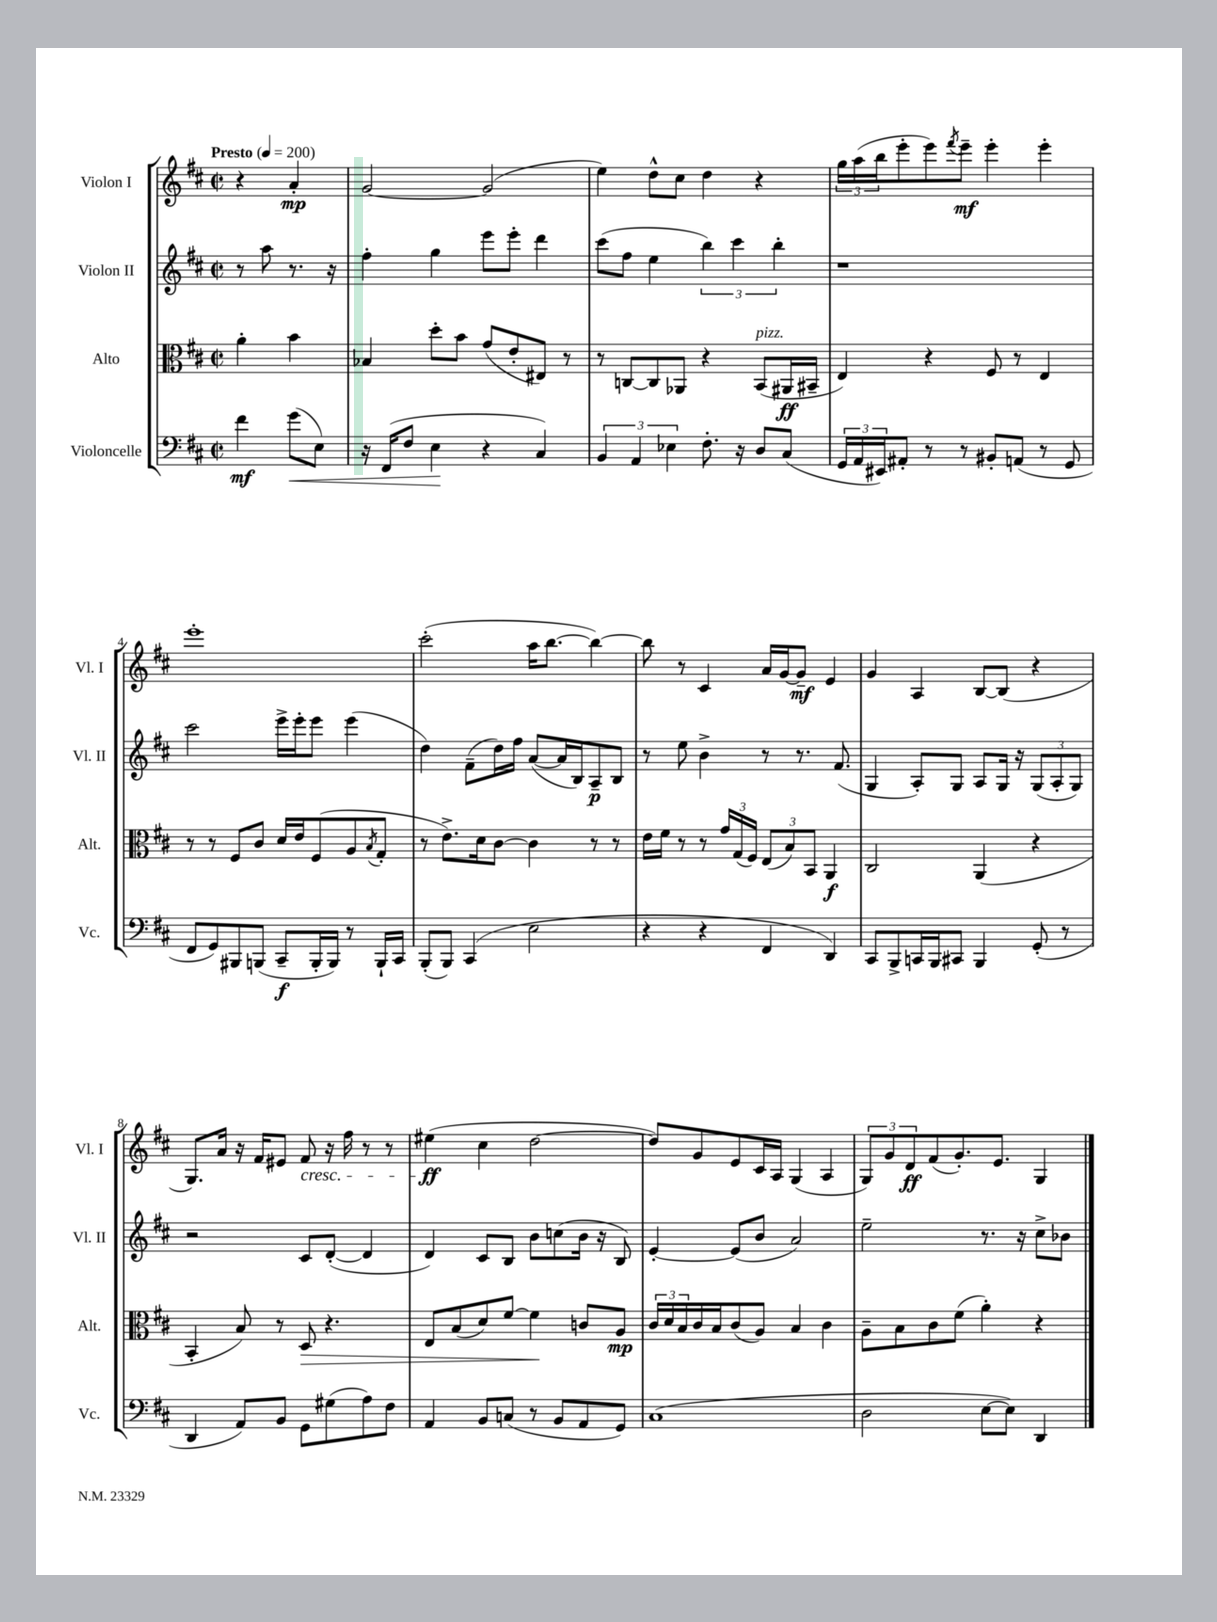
<<
\new StaffGroup <<
\new Staff = "s0" \with { instrumentName = "Violon I" shortInstrumentName = "Vl. I" } {
    \clef treble \key d \major \defaultTimeSignature \time 2/2 \partial 2 \tempo "Presto" 4 = 200
    r4 a'4-.\mp |
    g'2~ g'2( |
    e''4) d''8-^ cis''8 d''4 r4 |
    \tuplet 3/2 { g''16 a''16( b''16 } e'''8-. e'''8) \acciaccatura { fis'''8 } e'''8--\mf e'''4-. e'''4-. |
    e'''1-. |
    cis'''2-.( a''16 b''8.~ b''4~) |
    b''8 r8 cis'4 a'16 g'16~ g'8--\mf e'4 |
    g'4 a4 b8~ b8( r4 |
    g8.) a'16 r16 fis'16 eis'8 fis'8\cresc r16 fis''16 r8 r8 |
    eis''4\ff\!( cis''4 d''2~ |
    d''8) g'8 e'8 cis'16 a16 g4( a4 |
    \tuplet 3/2 { g8) g'8 d'8\ff } fis'8( g'8.-.) e'8. g4 \bar "|." |
}
\new Staff = "s1" \with { instrumentName = "Violon II" shortInstrumentName = "Vl. II" } {
    \clef treble \key d \major \defaultTimeSignature \time 2/2 \partial 2
    r8 a''8 r8. r16 |
    fis''4-. g''4 e'''8 e'''8-. d'''4 |
    cis'''8( fis''8 e''4 \tuplet 3/2 { b''4) cis'''4 b''4-. } |
    r1 |
    cis'''2 e'''16-> e'''16-. e'''8 e'''4( |
    d''4) fis'8--( d''16) fis''16 a'8~( a'16 b16) a8--\p b8 |
    r8 e''8 b'4-> r8 r8. fis'8.( |
    g4 a8-.) g8 a8 g16 r16 \tuplet 3/2 { g8( a8-. g8) } |
    r2 cis'8 d'8~-.( d'4 |
    d'4) cis'8 b8 b'8 c''8( b'16 r16 b8) |
    e'4~-. e'8( b'8 a'2) |
    e''2-- r8. r16 cis''8-> bes'8 \bar "|." |
}
\new Staff = "s2" \with { instrumentName = "Alto" shortInstrumentName = "Alt." } {
    \clef alto \key d \major \defaultTimeSignature \time 2/2 \partial 2
    a'4-. b'4 |
    bes4 d''8-. b'8 g'8( e'8-. eis8) r8 |
    r8 c8~ c8 aes,8 r4 b,8^\markup { \italic "pizz." }( ais,16\ff bis,16-- |
    e4) r4 fis8 r8 e4 |
    r8 r8 fis8 cis'8 d'16 e'16 fis8( a8 \acciaccatura { b8 } g8-. |
    r8 e'8.->) d'16 cis'8~ cis'4 r8 r8 |
    e'16 fis'16 r8 r8 \tuplet 3/2 { g'16 g16( fis16) } \tuplet 3/2 { e8( b8) b,8 } a,4\f |
    cis2 a,4( r4 |
    b,4-. b8) r8 d8\> r4. |
    e8 b8( d'8) fis'8~ fis'4\! c'8 a8\mp |
    \tuplet 3/2 { cis'16 d'16 b16 } cis'16 b16 cis'8( a8) b4 cis'4 |
    a8-- b8 cis'8 fis'8( a'4-.) r4 \bar "|." |
}
\new Staff = "s3" \with { instrumentName = "Violoncelle" shortInstrumentName = "Vc." } {
    \clef bass \key d \major \defaultTimeSignature \time 2/2 \partial 2
    fis'4\mf g'8\<( e8) |
    r16 fis,16( fis8 e4\! r4 cis4) |
    \tuplet 3/2 { b,4 a,4 ees4 } fis8.-. r16 d8 cis8( |
    \tuplet 3/2 { g,16 a,16 eis,16) } ais,8-. r8 r8 bis,8-. a,8( r8 g,8 |
    fis,8 g,8) bis,,8 b,,8( cis,8--\f b,,16-. b,,16) r8 b,,16-! cis,16 |
    b,,8-.( b,,8) cis,4( e2 |
    r4 r4 fis,4 d,4) |
    cis,8 b,,8-> c,16 b,,16 cis,8 b,,4 g,8-.( r8 |
    d,4 a,8) b,8 g,8 gis8( a8) fis8 |
    a,4 b,8 c8( r8 b,8 a,8 g,8) |
    cis1( |
    d2 e8~ e8) d,4 \bar "|." |
}
>>
>>
